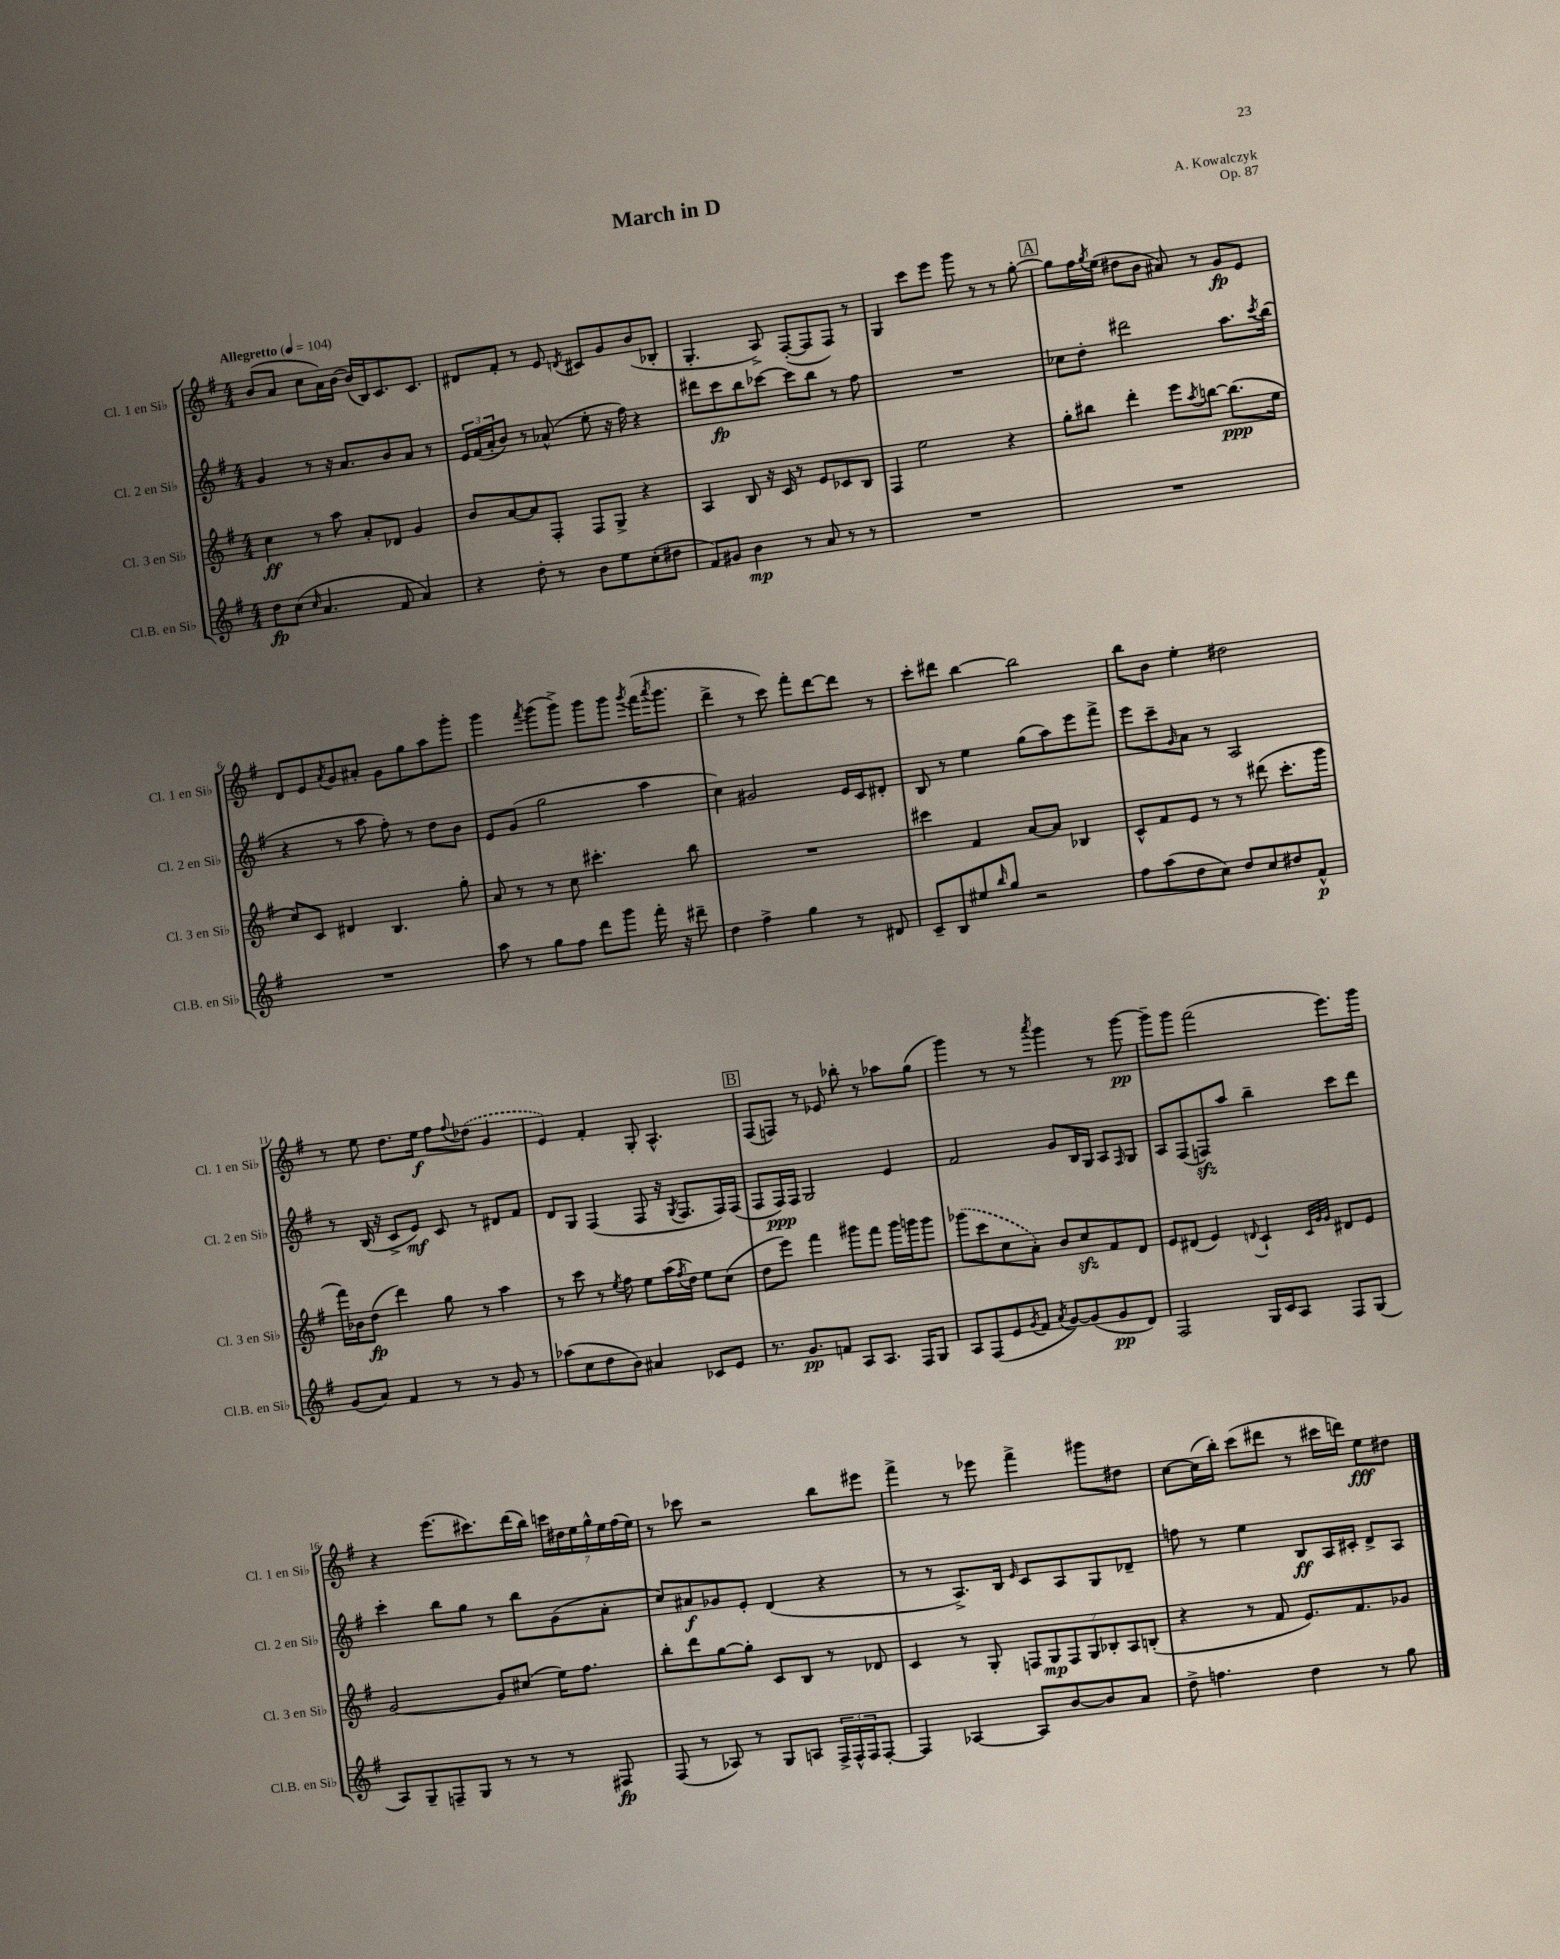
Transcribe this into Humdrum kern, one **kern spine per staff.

**kern	**kern	**kern	**kern
*staff4	*staff3	*staff2	*staff1
*clefG2	*clefG2	*clefG2	*clefG2
*k[f#]	*k[f#]	*k[f#]	*k[f#]
*M4/4	*M4/4	*M4/4	*M4/4
*MM104	*MM104	*MM104	*MM104
8dd	4cc	4g	(8b
(8cc	.	.	8a
16qqcc	.	.	.
4.a	8r	8r	8cc
.	8aa	16r	16a)
.	.	8.a	[16b
.	8a'	.	(16b]
.	.	.	16B)
8f#	8d-	8b	8.c
4a)	4g	8a	.
.	.	.	8.c
.	.	8r	.
=	=	=	=
4r	8b	24e	8d#
.	.	(24f#	.
.	.	24a'	.
.	[8a	8b)	8f#'
8dd'	8a]	8r	8r
8r	8F#'	(8a-^^	8e
.	.	.	8qd
8b	8F#	8ee'	8c#
8ee	8G^	16r	8g
.	.	16ff#)	.
(8cc'	4r	4r	(8b
8dd#	.	.	8B-'
=	=	=	=
8f#)	4A	8ddd#	4.G'
8g#	.	8ccc	.
4b	8B	8bb	.
.	16r	[8ccc-	8A^)
.	16c	.	.
8r	8r	8ccc-]	([8F#'
8a	8e	8bb	8F#]
8r	8c-	8r	8F#)
8r	8B	8ff#	8r
=	=	=	=
1r	4F#	1r	4G
.	2ee	.	8ccc
.	.	.	8eee
.	.	.	8ggg
.	.	.	8r
.	4r	.	8r
.	.	.	[8gg'
=	=	=	=
1r	8gg'	8cc-	8gg]
.	8bb#	8dd'	16ff#
.	.	.	8qgg
.	.	.	(16ee
.	4ddd'	2ddd#	8dd#
.	.	.	8b
.	8eee	.	8a#)
.	8qaa	.	.
.	[8bb	.	8r
.	(8.bb]	8.aa	8g
.	.	.	8e
.	.	8qccc	.
.	16ee	(16bb	.
=	=	=	=
1r	8cc)	4r	8d
.	8c	.	8e
.	.	.	8qa
.	4d#	8r	8g
.	.	8aa	8a#'
.	4.B	8ff#')	8g
.	.	8r	8gg
.	.	8dd	8aa
.	8gg'	8b	8ggg'
=	=	=	=
8aa	8a	8e	4ggg
8r	8r	(8g	.
.	.	.	8qfff#
8gg	8r	2gg	(8ggg
8ff#	8cc	.	8ggg^)
8ddd	4.ccc#'	.	8ggg
8ggg	.	.	8ggg
.	.	.	8qggg
16fff#'	.	4aa	(16fff#
.	.	.	8qaaa
16r	.	.	8.ggg
8ddd#~	8bb	.	.
=	=	=	=
4dd	1r	4cc)	4ddd^
4ff#^	.	2g#	8r
.	.	.	8ccc)
4gg	.	.	8fff#'
.	.	.	[8ddd
8r	.	16e	8ddd]
.	.	16c	.
8d#	.	8d#'	8r
=	=	=	=
8c~	4ccc#	8B	8ccc'
8B	.	8r	8ddd#
8ee#	4f#	4ee	[4bb
16qqbb	.	.	.
8gg	.	.	.
2r	[8a	(8gg	2bb]
.	8a]	8aa)	.
.	4B-	8eee	.
.	.	8fff#^	.
=	=	=	=
8ff#	8c^^	8eee	8bb
(8aa	8f#	8ccc~	8b
.	.	16qqg	.
8dd	8e	8a	4ee'
8cc)	8r	8r	.
8dd	8r	2A	2dd#
8cc	(8ddd#	.	.
8dd#	8.ccc'	.	.
8f#^^	.	.	.
.	16ggg	.	.
=	=	=	=
(8g	16fff#)	8r	8r
.	16b-	.	.
8a)	(8dd	(16B	8ee
.	.	16r	.
4f#	4ddd)	8c^	8.dd
.	.	8e)	.
.	.	.	16ee
8r	8gg	8c	8ff#
.	.	.	8qqff#
8r	8r	8r	(8dd-
8g	4aa	8d#	4g
8r	.	8f#	.
=	=	=	=
(8aa-	8r	8d	4e)
8cc	8ccc	8G	.
8dd	8r	(4F#	4f#'
.	8qee	.	.
8b)	8ff#	.	.
4a#	8ee	8F#	8G'
.	(16aa	16r	4.A^^
.	8qff#	8qG	.
.	16dd)	8.F#	.
8c-	8ee	.	.
8e	(8cc	16F#)	.
.	.	(16F#	.
=	=	=	=
8.r	8dd	8F#	(8F#
.	8eee)	16F#)	8F)
8.g	.	16F#	.
.	4fff#	2G	8r
8f	.	.	8e-
8A	8ggg#	.	8bb-'
8.A	8fff#	.	8r
.	16ggg#	4e	8aa-
16F#	16ggg	.	.
8G	8ggg	.	(8gg
=	=	=	=
8A	(8ggg-	2f#	4ggg)
(8F#	8ccc	.	.
8e	8cc	.	8r
8qg	.	.	.
8f#	8a')	.	8r
8qa	.	.	8qaaa
[8g)	8b	8g	4ggg
(8g]	8cc	16B	.
.	.	16G	.
8g	8f#	8A	8r
.	.	16qqF#	.
8d)	8d	8G	[8ggg
=	=	=	=
2F#	8e	8A	8ggg~]
.	(8d#	(8F#	8ggg
.	4e)	8F)	(2fff#
.	.	8aa	.
.	8qqd	.	.
16G	4c`	4bb~	.
16c	.	.	.
8A	.	.	.
.	32qqc	.	.
.	32qqg	.	.
.	32qqg	.	.
8F#	8d#	8ccc	8.eee)
(8G	8e	8ddd	.
.	.	.	16ggg
=	=	=	=
8A)	[2g	4ccc'	4r
8G~	.	.	.
8F~	.	8bb	(8.eee
8G	.	8gg	.
.	.	.	8.ccc#)
8r	8g]	8r	.
8r	(8cc#	8bb	(16ddd
.	.	.	16bb)
8r	16ee)	(8g	28ccc
.	.	.	28dd#
.	8.ff#	.	.
.	.	.	28ee
.	.	.	28gg^^
8F#	.	8a'	.
.	.	.	28ee
.	.	.	(28ff#
.	.	.	28ee)
=	=	=	=
(8F#	8bb'	8cc)	8r
8r	8ddd	8a#	8ccc-
8A-)	[8gg	8g-	2r
8r	8gg']	8e'	.
8G	8c	(4d	.
8A	8B	.	.
24F#^	8r	4r	8bb
24F#^^	.	.	.
24F#	.	.	.
[8F#'	8d-	.	8eee#
=	=	=	=
4F#]	4c	8r	4fff#^
.	.	8r	.
[4A-	8r	8.A^)	8r
.	8G'	.	8eee-
.	.	16B	.
.	.	16qqe	.
8A-]	14F	8c	4fff#^
.	14G	.	.
[8b	.	8A	.
.	14F	.	.
.	14G	.	.
8b]	.	8G	8ggg#
.	14B-'	.	.
.	14A	.	.
8a	.	8d-~	8dd#
.	(14B'	.	.
=	=	=	=
8dd^	4r	8ff	[8cc
4.ff	.	8r	(16cc]
.	.	.	16bb')
.	8r	4ee	(8ccc
.	8f#	.	8ddd#
4dd	8.e)	8B	8r
.	.	16A	16ccc#
.	8.f#	16c#'	16ddd)
8r	.	8d^	8ee
8gg	8g-	8A	8dd#
==	==	==	==
*-	*-	*-	*-
